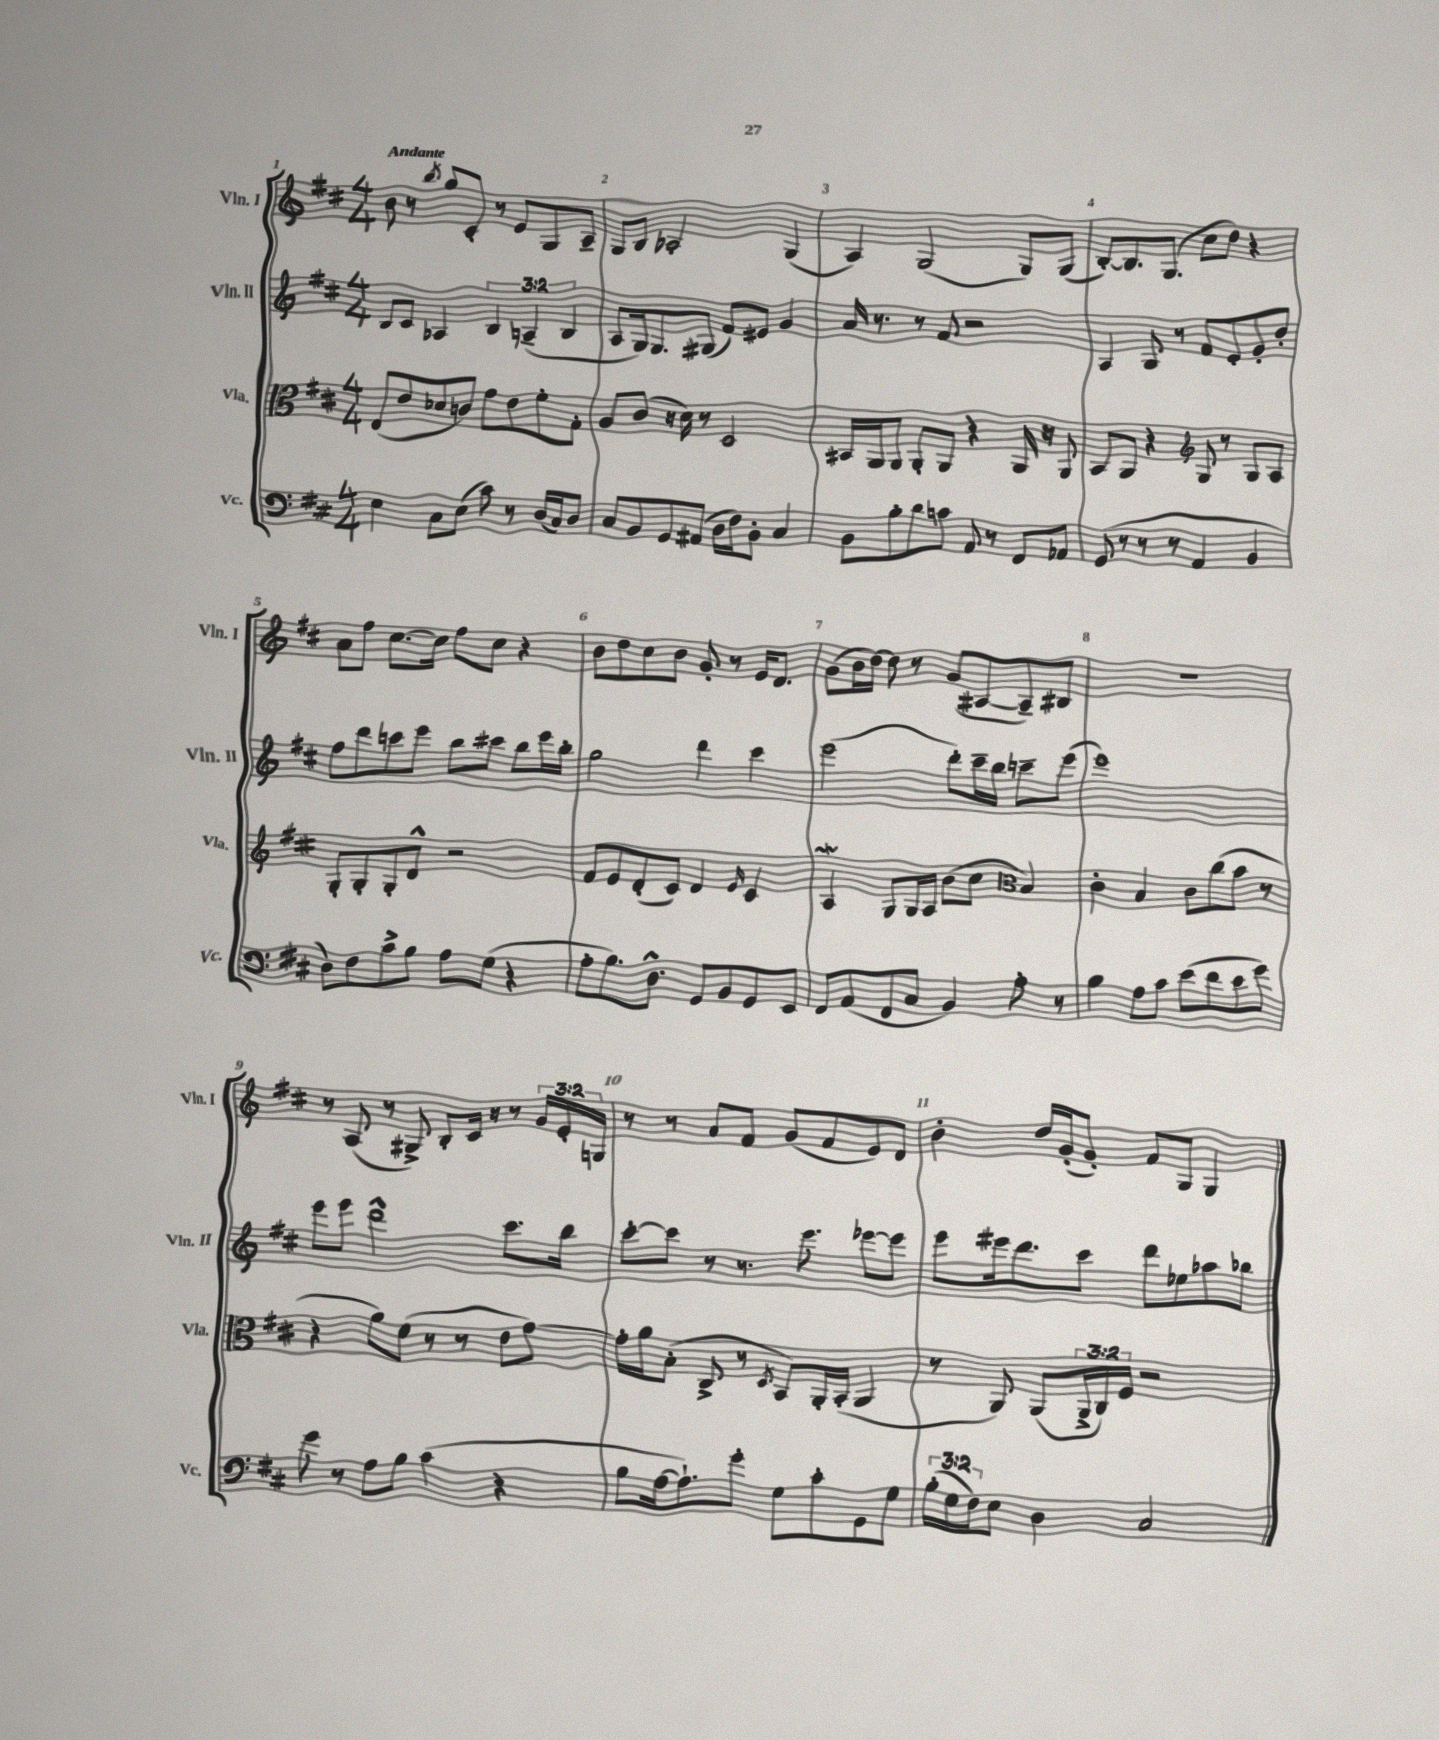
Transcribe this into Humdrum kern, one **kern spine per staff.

**kern	**kern	**kern	**kern
*staff4	*staff3	*staff2	*staff1
*clefF4	*clefC3	*clefG2	*clefG2
*k[f#c#]	*k[f#c#]	*k[f#c#]	*k[f#c#]
*M4/4	*M4/4	*M4/4	*M4/4
4E	(8E	8B	8b
.	8e	8c#	8r
.	.	.	8qbb
8C#	8d-	4A-	8gg
(8E	8c)	.	8c#'
8c#)	8g	6B	8r
8r	8e	.	8e
.	.	(6A~	.
(16D	8f#'	.	8G
16C#)	.	.	.
.	.	6B	.
8D	8G'	.	8A~
=	=	=	=
8C#	8A	8A	8G
8BB	(8c#	16G)	8B
.	.	8.G	.
8GG	16r	.	2A-'
.	16d)	.	.
(8AA#	8r	(8G#	.
16D	2D	8f#)	.
16F#)	.	.	.
8BB'	.	8e#	.
4C#	.	4g	(4G
=	=	=	=
8BB	16BB#	16a	4A)
.	16AA	8.r	.
8B'	8AA	.	.
8d	8AA'	8r	(2G
8c	8AA	8f#	.
8AA	4r	2r	.
8r	.	.	.
8FF#	16AA	.	8G)
.	16r	.	.
8AA-	8AA	.	(8G
=	=	=	=
(8GG	8BB	4A	[8B')
8r	8AA	.	8.B]
8r	4r	8G	.
.	.	.	(8.G
8r	.	8r	.
*	*clefG2	*	*
4AA	8G	8f#	8cc#
.	8r	8e'	8dd)
4BB	8G	8g'	4r
.	8A	8dd'	.
=	=	=	=
8D)	8G'	8ff#	8a
8F#	8G'	8ddd	8ff#
8c#^	8G'	8ccc	[8.cc#
8B	8d^^	8eee	.
.	.	.	16cc#]
8A	2r	8bb	8ff#
(8G	.	8ccc#	8cc#
4r	.	8bb	4r
.	.	16eee	.
.	.	16bb'	.
=	=	=	=
8A'	8f#	2gg	8b
8.B)	8e	.	8dd
.	(8d'	.	8cc#
8.D^^	.	.	.
.	8c#)	.	8b
8GG	4d	4ddd	8g'
8BB	.	.	8r
.	16qqe	.	.
8GG	4c#	4ccc#	16e
.	.	.	8.d
8EE	.	.	.
=	=	=	=
8FF#	4A	(2eee	(8g
(8AA	.	.	16b
.	.	.	[16dd)
8FF#	8G	.	8dd]
8C#	16G	.	8r
.	16A	.	.
4BB)	(8b	8ddd')	(8g
.	8cc#	16ccc#~	[8A#
.	.	16bb	.
*	*clefC3	*	*
8A'	4B)	8ccc~	8A#~])
8r	.	(8eee	8B#
=	=	=	=
4B	4c#'	1eee)	1r
8A	4B	.	.
8c#	.	.	.
(8e	8c#	.	.
8f#	(8cc#	.	.
8e	8b	.	.
8g)	8r	.	.
=	=	=	=
8g	4r	8eee	8r
8r	.	8eee	(8A
8A	8a)	2ddd^^	8r
8B	(8f#	.	8G#^)
(4c#	8r	.	8B'
.	8r	.	16c#
.	.	.	16r
4r	8e	8.ccc#	8r
.	[8g)	.	24g
.	.	.	24e'
.	.	16bb	.
.	.	.	24G
=	=	=	=
8B	16g']	[8ccc#'	8r
.	16a	.	.
[16A	(8B'	8ccc#]	8r
8.A`])	.	.	.
.	8C#^	8r	8a
8g'	8r	8.r	8f#
.	8qD	.	.
8G	8BB)	.	(8g
.	.	8.eee	.
8c#'	16AA'	.	8f#
.	(16BB'	.	.
8GG	4AA	[8eee-	8e)
8G	.	8eee-]	8d
=	=	=	=
(24B'	8r	8eee	4b'
24G	.	.	.
24F#)	.	.	.
8E	8AA)	16eee#	.
.	.	8.ddd	.
4D	(8AA	.	16dd
.	.	.	(16g'
.	24AA^	8ccc#	8g')
.	24C#)	.	.
.	24F#	.	.
2C#	2r	8ddd	8f#
.	.	8ee-	8G
.	.	8aa-	4G
.	.	8bb-	.
==	==	==	==
*-	*-	*-	*-
